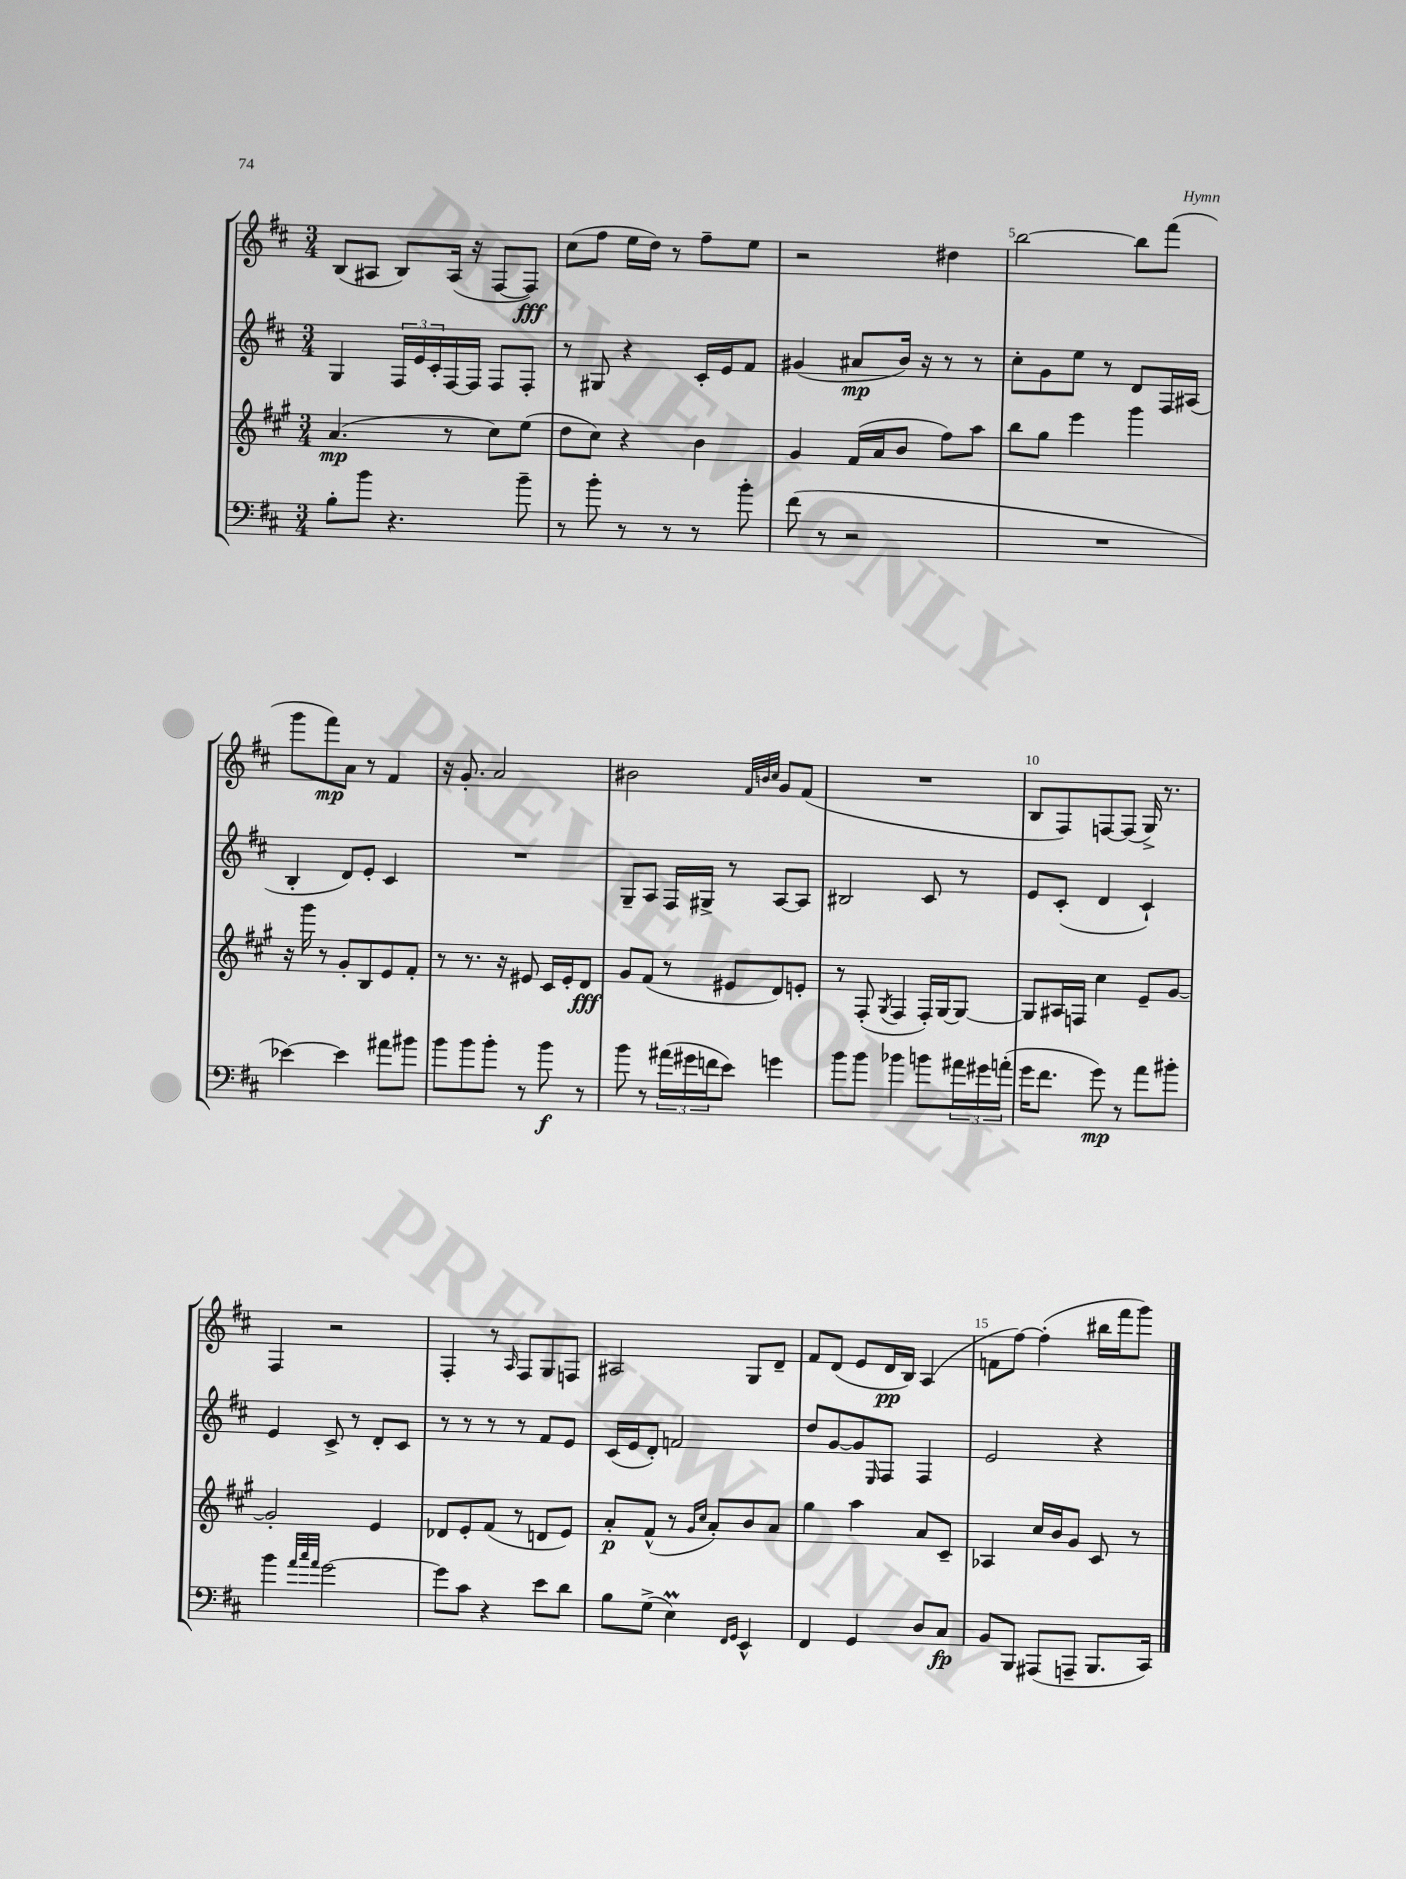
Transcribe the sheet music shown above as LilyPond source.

<<
\new StaffGroup <<
\new Staff = "s0" {
    \clef treble \key d \major \numericTimeSignature \time 3/4
    b8( ais8 b8) ais16( r16 fis8~ fis8\fff) |
    cis''8( fis''8 e''16 d''16) r8 fis''8-- e''8 |
    r2 dis''4 |
    b''2~ b''8 fis'''8( |
    g'''8 fis'''8\mp) a'8 r8 fis'4 |
    r16 g'8.-. a'2 |
    bis'2 \grace { fis'32 b'32 cis''32 } g'8 fis'8( |
    R2. |
    b8 fis8) f8~ f8( g16->) r8. |
    fis4 r2 |
    fis4-. r8 \grace { a16 } fis8 g8 f8 |
    ais2 g8 d'8-- |
    fis'8 d'8( e'8 d'16\pp b16) a4( |
    f'8 fis''8~) fis''4-.( bis''16 fis'''16 g'''8) \bar "|." |
}
\new Staff = "s1" {
    \clef treble \key d \major \numericTimeSignature \time 3/4
    g4 \tuplet 3/2 { fis16 e'16 cis'16-. } fis16~ fis16 fis8 fis8-. |
    r8 gis8 r4 cis'16-. e'16 fis'8 |
    gis'4( ais'8\mp b'16) r16 r8 r8 |
    cis''8-. g'8 e''8 r8 d'8 fis16 ais16( |
    b4-. d'8) e'8-. cis'4 |
    R2. |
    g8-- a8 fis16 gis16-> r8 a8~ a8 |
    bis2 cis'8 r8 |
    e'8 cis'8-.( d'4 cis'4-!) |
    e'4 cis'8-> r8 d'8-. cis'8 |
    r8 r8 r8 r8 fis'8 e'8 |
    cis'16( e'16 d'8-.) f'2 |
    d''8 g'8~ g'8 \grace { e16 } fis8 fis4 |
    e'2 r4 \bar "|." |
}
\new Staff = "s2" {
    \clef treble \key a \major \numericTimeSignature \time 3/4
    a'4.\mp( r8 cis''8) e''8( |
    d''8 cis''8) r4 b'4 |
    gis'4 fis'16( a'16 b'8 fis''8) a''8 |
    b''8 gis''8 e'''4 gis'''4 |
    r16 gis'''16 r8 gis'8-. b8 e'8 fis'8-. |
    r8 r8. r16 eis'8 cis'16 eis'16-. d'8\fff |
    gis'8 fis'8( r8 eis'8 d'8) e'8-. |
    r8 fis8-.( \acciaccatura { gis8 } fis4 fis16-.) gis16~ gis8~ |
    gis8 ais16 f16 cis''4 e'8-- gis'8~ |
    gis'2-. e'4 |
    des'8 e'8-. fis'8( r8 d'8 e'8) |
    a'8-.\p fis'8-^( r8 \grace { gis'16 cis''16 } a'8-.) b'8 a'8 |
    gis''4 a''4 a'8 cis'8-- |
    aes4 cis''16 b'16 gis'8 cis'8 r8 \bar "|." |
}
\new Staff = "s3" {
    \clef bass \key d \major \numericTimeSignature \time 3/4
    b8-. b'8 r4. b'8-- |
    r8 b'8-. r8 r8 r8 b'8-. |
    fis'8( r8 r2 |
    R2. |
    ees'4~) ees'4 ais'8 bis'8 |
    b'8 b'8 b'8-. r8 b'8\f r8 |
    b'8 r8 \tuplet 3/2 { ais'16( gis'16 f'16 } e'8) g'4 |
    b'8 b'8 bes'4 b'8 \tuplet 3/2 { ais'16 gis'16 a'16-.( } |
    g'16 fis'8. g'8\mp) r8 a'8 bis'8-. |
    b'4 \grace { a'32 cis''32 a'32 } g'2~ |
    g'8 cis'8 r4 e'8 d'8 |
    b8 g8->( e4\prall) \grace { fis,16 g,16 } e,4-^ |
    fis,4 g,4 d8 cis8\fp |
    b,8 b,,8 ais,,8( a,,8-- b,,8. cis,16) \bar "|." |
}
>>
>>
\layout { \context { \Score currentBarNumber = #2 \override BarNumber.break-visibility = ##(#f #t #t) barNumberVisibility = #(every-nth-bar-number-visible 5) } }
